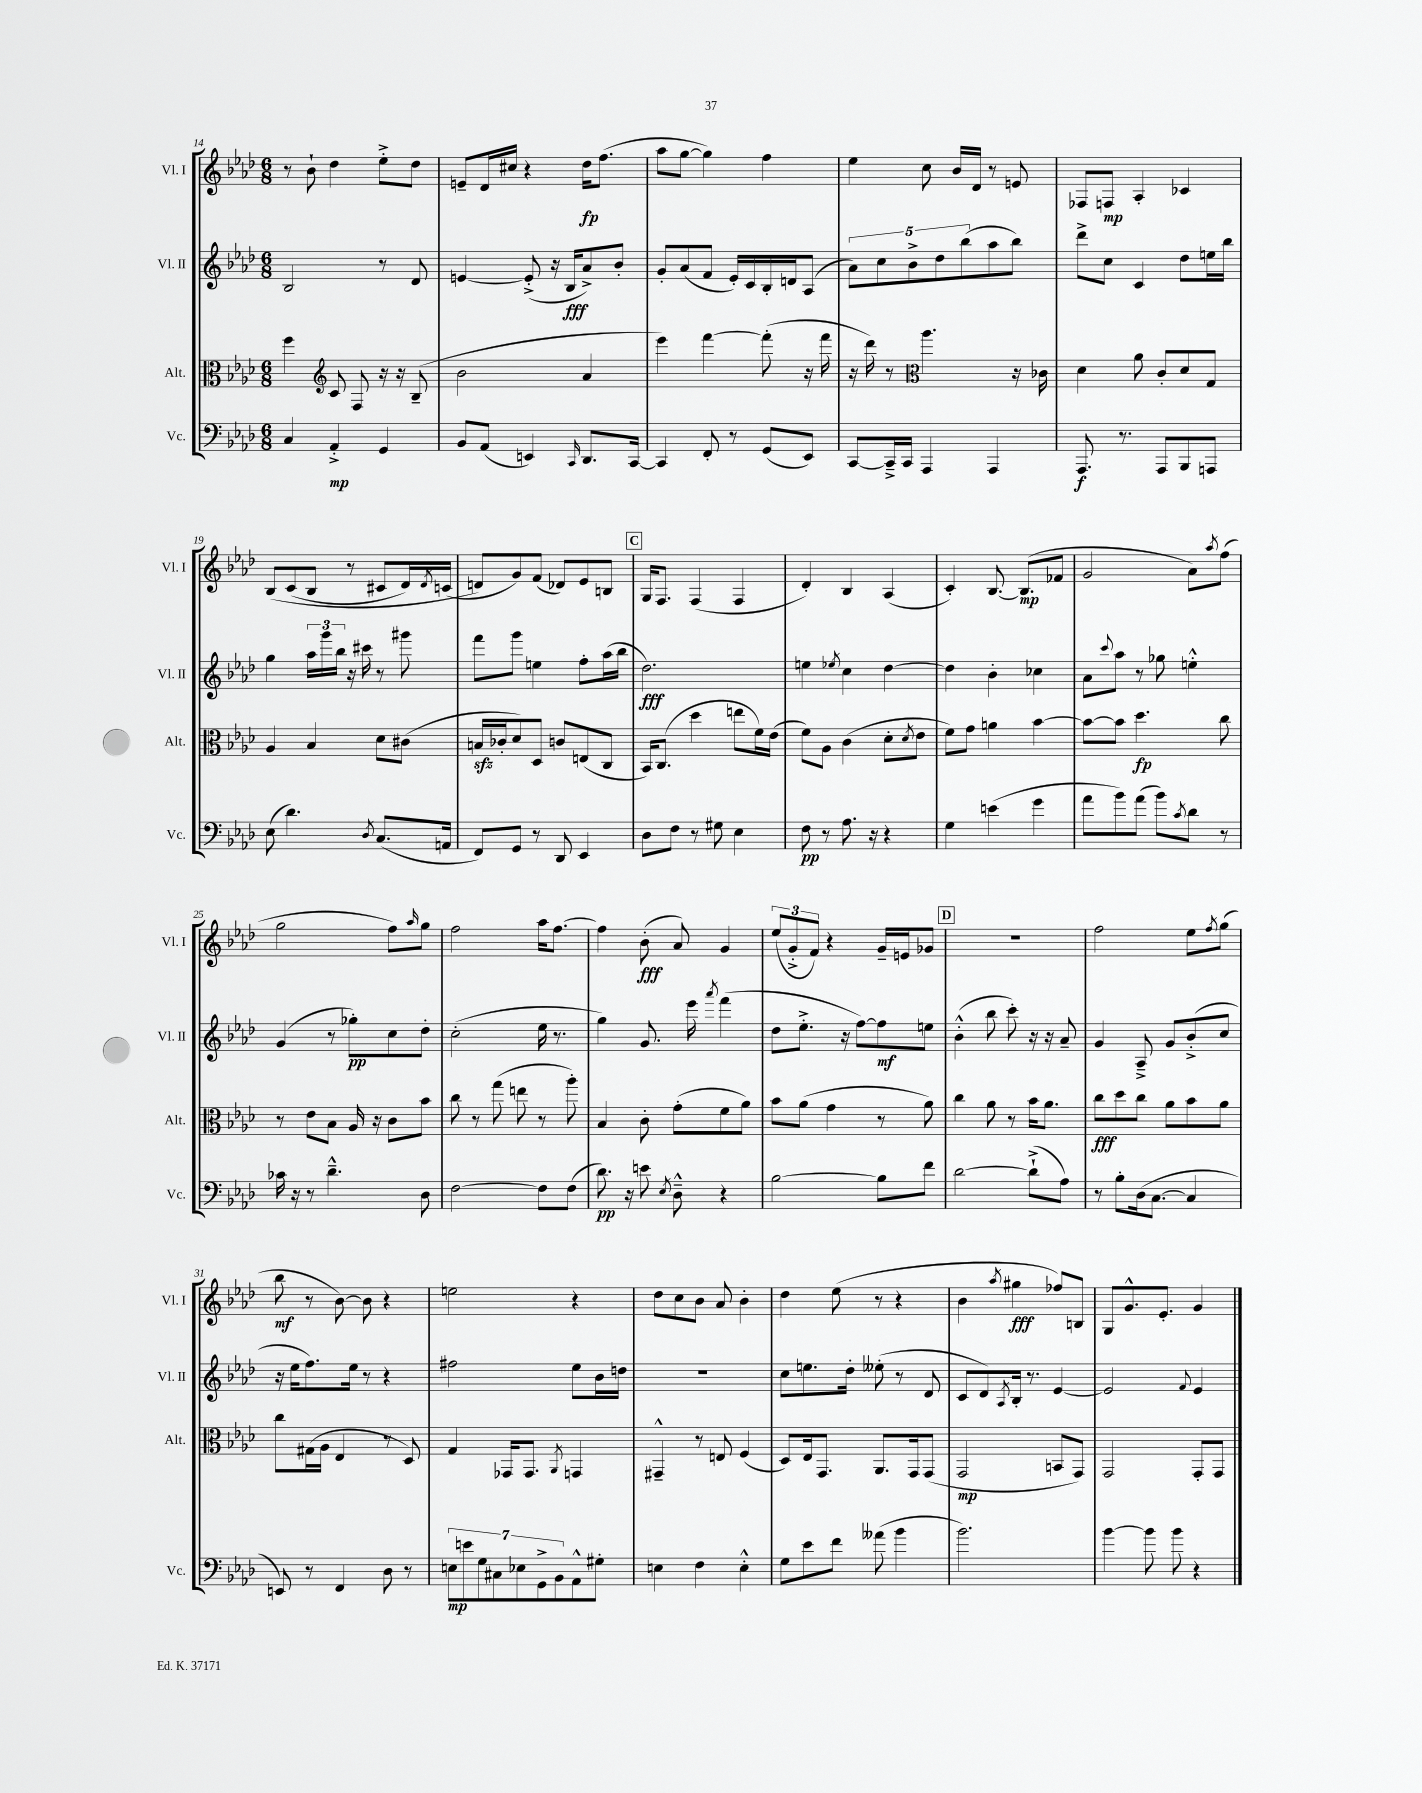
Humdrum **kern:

**kern	**kern	**kern	**kern
*staff4	*staff3	*staff2	*staff1
*clefF4	*clefC3	*clefG2	*clefG2
*k[b-e-a-d-]	*k[b-e-a-d-]	*k[b-e-a-d-]	*k[b-e-a-d-]
*M6/8	*M6/8	*M6/8	*M6/8
4C	4ff	2B-	8r
.	.	.	8b-`
*	*clefG2	*	*
4AA-'^	8c	.	4dd-
.	8F	.	.
4GG	16r	8r	8ee-'^
.	16r	.	.
.	(8B-~	8d-	8dd-
=	=	=	=
8BB-	2b-	[4e	8e~
(8AA-	.	.	16d-
.	.	.	16cc#
4EE)	.	(8e'^]	4r
.	.	16r	.
.	.	16B-	.
16qqCC	.	.	.
8.DD-	4a-	8a-^)	16dd-
.	.	.	(8.ff
.	.	8b-'	.
[16CC	.	.	.
=	=	=	=
4CC]	4eee-)	8g'	8aa-
.	.	(8a-	[8gg
8FF'	[4fff	8f	4gg])
8r	.	16e-')	.
.	.	16c	.
(8GG	(8fff']	16B-'	4ff
.	.	16d	.
8EE-)	16r	(8A-	.
.	16fff	.	.
=	=	=	=
[8CC	16r	10a-)	4ee-
.	16ddd-)	.	.
.	.	10cc	.
16CC~^]	8r	.	.
16CC	.	.	.
.	.	10b-^	.
*	*clefC3	*	*
4AAA-	4.aa-	.	8cc
.	.	10dd-	.
.	.	.	16b-
.	.	(10bb-	.
.	.	.	16d-
4AAA-	.	8aa-	8r
.	16r	8bb-)	8e
.	16c-	.	.
=	=	=	=
8.AAA-	4d-	8ddd-^	8F-
.	.	8cc	8F
8.r	.	.	.
.	8a-	4c	4A-'
8AAA-	8c'	.	.
8BBB-	8d-	8dd-	4c-
8AAA	8G	16ee	.
.	.	16bb-	.
=	=	=	=
(8E-	4A-	4gg	&(8B-
4.d-)	.	.	(8c
.	4B-	24aa-	8B-
.	.	24ggg	.
.	.	24bb-	.
.	.	16r	8r
.	.	16ccc#	.
8qD-	.	.	.
(8.C	8d-	8r	8c#
.	(8c#	8ggg#	16d-)
.	.	.	8qd-
16AA	.	.	(16c
=	=	=	=
8FF)	16B	8fff	8d&)
.	16c-'	.	.
8GG	8d-)	8ggg	8g)
8r	8D-	4ee	(8f
8DD-	8c	.	8d-)
4EE-	(8E	8ff'	8e-
.	8C	(16aa-	8B
.	.	16bb-	.
=	=	=	=
8D-	16BB-)	2.dd-)	16G
.	(8.C	.	8.F
8F	.	.	.
8r	4dd-	.	(4F
8G#	.	.	.
4E-	8ee	.	4F
.	16f)	.	.
.	(16e-	.	.
=	=	=	=
8F	8f)	4ee	4d-')
8r	8A-	.	.
.	.	8qee-	.
8.A-	(4c	4cc	4B-
16r	.	.	.
4r	8d-'	[4dd-	(4A-
.	8qd-	.	.
.	8e-	.	.
=	=	=	=
4G	8f)	4dd-]	4c')
.	8g	.	.
(4e	4a	4b-'	[8.B-
.	.	.	(8.B-]
4g	[4b-	4cc-	.
.	.	.	8f-
=	=	=	=
8a-	8b-_	8a-	2g
.	.	8qqccc	.
8b-)	8b-]	8aa-	.
(8a-	4.dd-	8r	.
8b-)	.	8gg-	.
8qc	.	.	.
8d-	.	4ee'^^	8a-)
.	.	.	8qaa-
8r	8cc	.	(8ff
=	=	=	=
16c-	8r	(4g	2gg
16r	.	.	.
8r	8e-	.	.
4.d-~^^	8B-	8r	.
.	16A-	8gg-')	.
.	16r	.	.
.	8c	8cc	8ff)
.	.	.	16qqaa-
8D-	8b-	8dd-'	8gg
=	=	=	=
[2F	8cc	(2cc'	2ff
.	8r	.	.
.	(8gg	.	.
.	8ee	.	.
8F]	8r	16ee-	16aa-
.	.	8.r	[8.ff
(8F	8aa-')	.	.
=	=	=	=
8.d-)	4B-	4gg)	4ff]
16r	.	.	.
8e	8c'	8.g	(8b-'
8qE-	.	.	.
8D-~^^	(8g'	.	8a-)
.	.	16eee-	.
.	.	8qaaa-	.
4r	8f	(4fff	4g
.	8a-)	.	.
=	=	=	=
[2B-	8b-	8dd-	(12ee-
.	.	.	12g'^
.	(8a-	8.ee-'^	.
.	.	.	12f)
.	4g	.	4r
.	.	16r	.
.	.	[8ff)	.
8B-]	8r	8ff]	16g~
.	.	.	16e
8f	8a-)	8ee	8g-
=	=	=	=
[2d-	4cc	(4b-'^^	2.r
.	8a-	8bb-	.
.	8r	8ccc')	.
(8d-`^]	16b-	16r	.
.	8.a-	16r	.
8A-)	.	8a-~	.
=	=	=	=
8r	8cc	4g	2ff
8B-'	8dd-	.	.
(16D-	8cc	8A-~^	.
[8.C	.	.	.
.	8a-	8g	.
4C]	8b-	(8b-'^	8ee-
.	.	.	8qff
.	8a-	8cc	(8gg
=	=	=	=
8EE)	8cc	16r	8bb-
.	.	16ee-	.
8r	(16G#	8.ff)	8r
.	16A-	.	.
4FF	4E-	.	[8b-)
.	.	16ee-	.
.	.	8r	8b-]
8D-	8r	4r	4r
8r	8D-)	.	.
=	=	=	=
14E	4G	2ff#	2ee
14e	.	.	.
14G	.	.	.
14C#	.	.	.
.	16GG-	.	.
14E-	.	.	.
.	8.GG-	.	.
14GG^	.	.	.
14BB-	.	.	.
.	8qAA-	.	.
8AA-^^	4GG	8ee-	4r
8G#'	.	16b-	.
.	.	16dd	.
=	=	=	=
4E	4GG#~^^	2.r	8dd-
.	.	.	8cc
4F	8r	.	8b-
.	8E	.	8a-
4E'^^	(4F	.	4b-'
=	=	=	=
8G	8D-)	8cc	4dd-
8e-	16E-	8.ee	.
.	8.GG	.	.
8f	.	.	(8ee-
.	.	16dd-'	.
(8a--	8.AA-	(8ee--'	8r
4b-	.	8r	4r
.	16GG	.	.
.	(8GG	8d-	.
=	=	=	=
2.b-)	2GG	8c	4b-
.	.	8d-)	.
.	.	8qA-	8qaa-
.	.	16B-'	4gg#
.	.	8.r	.
.	8BB	[4e-	8ff-)
.	8GG)	.	8B
=	=	=	=
[4b-	2GG	2e-]	8G
.	.	.	8.g^^
8b-]	.	.	.
.	.	.	8.e-'
8b-	.	.	.
.	.	8qqf	.
4r	8GG'	4e-	4g
.	8GG	.	.
==	==	==	==
*-	*-	*-	*-
